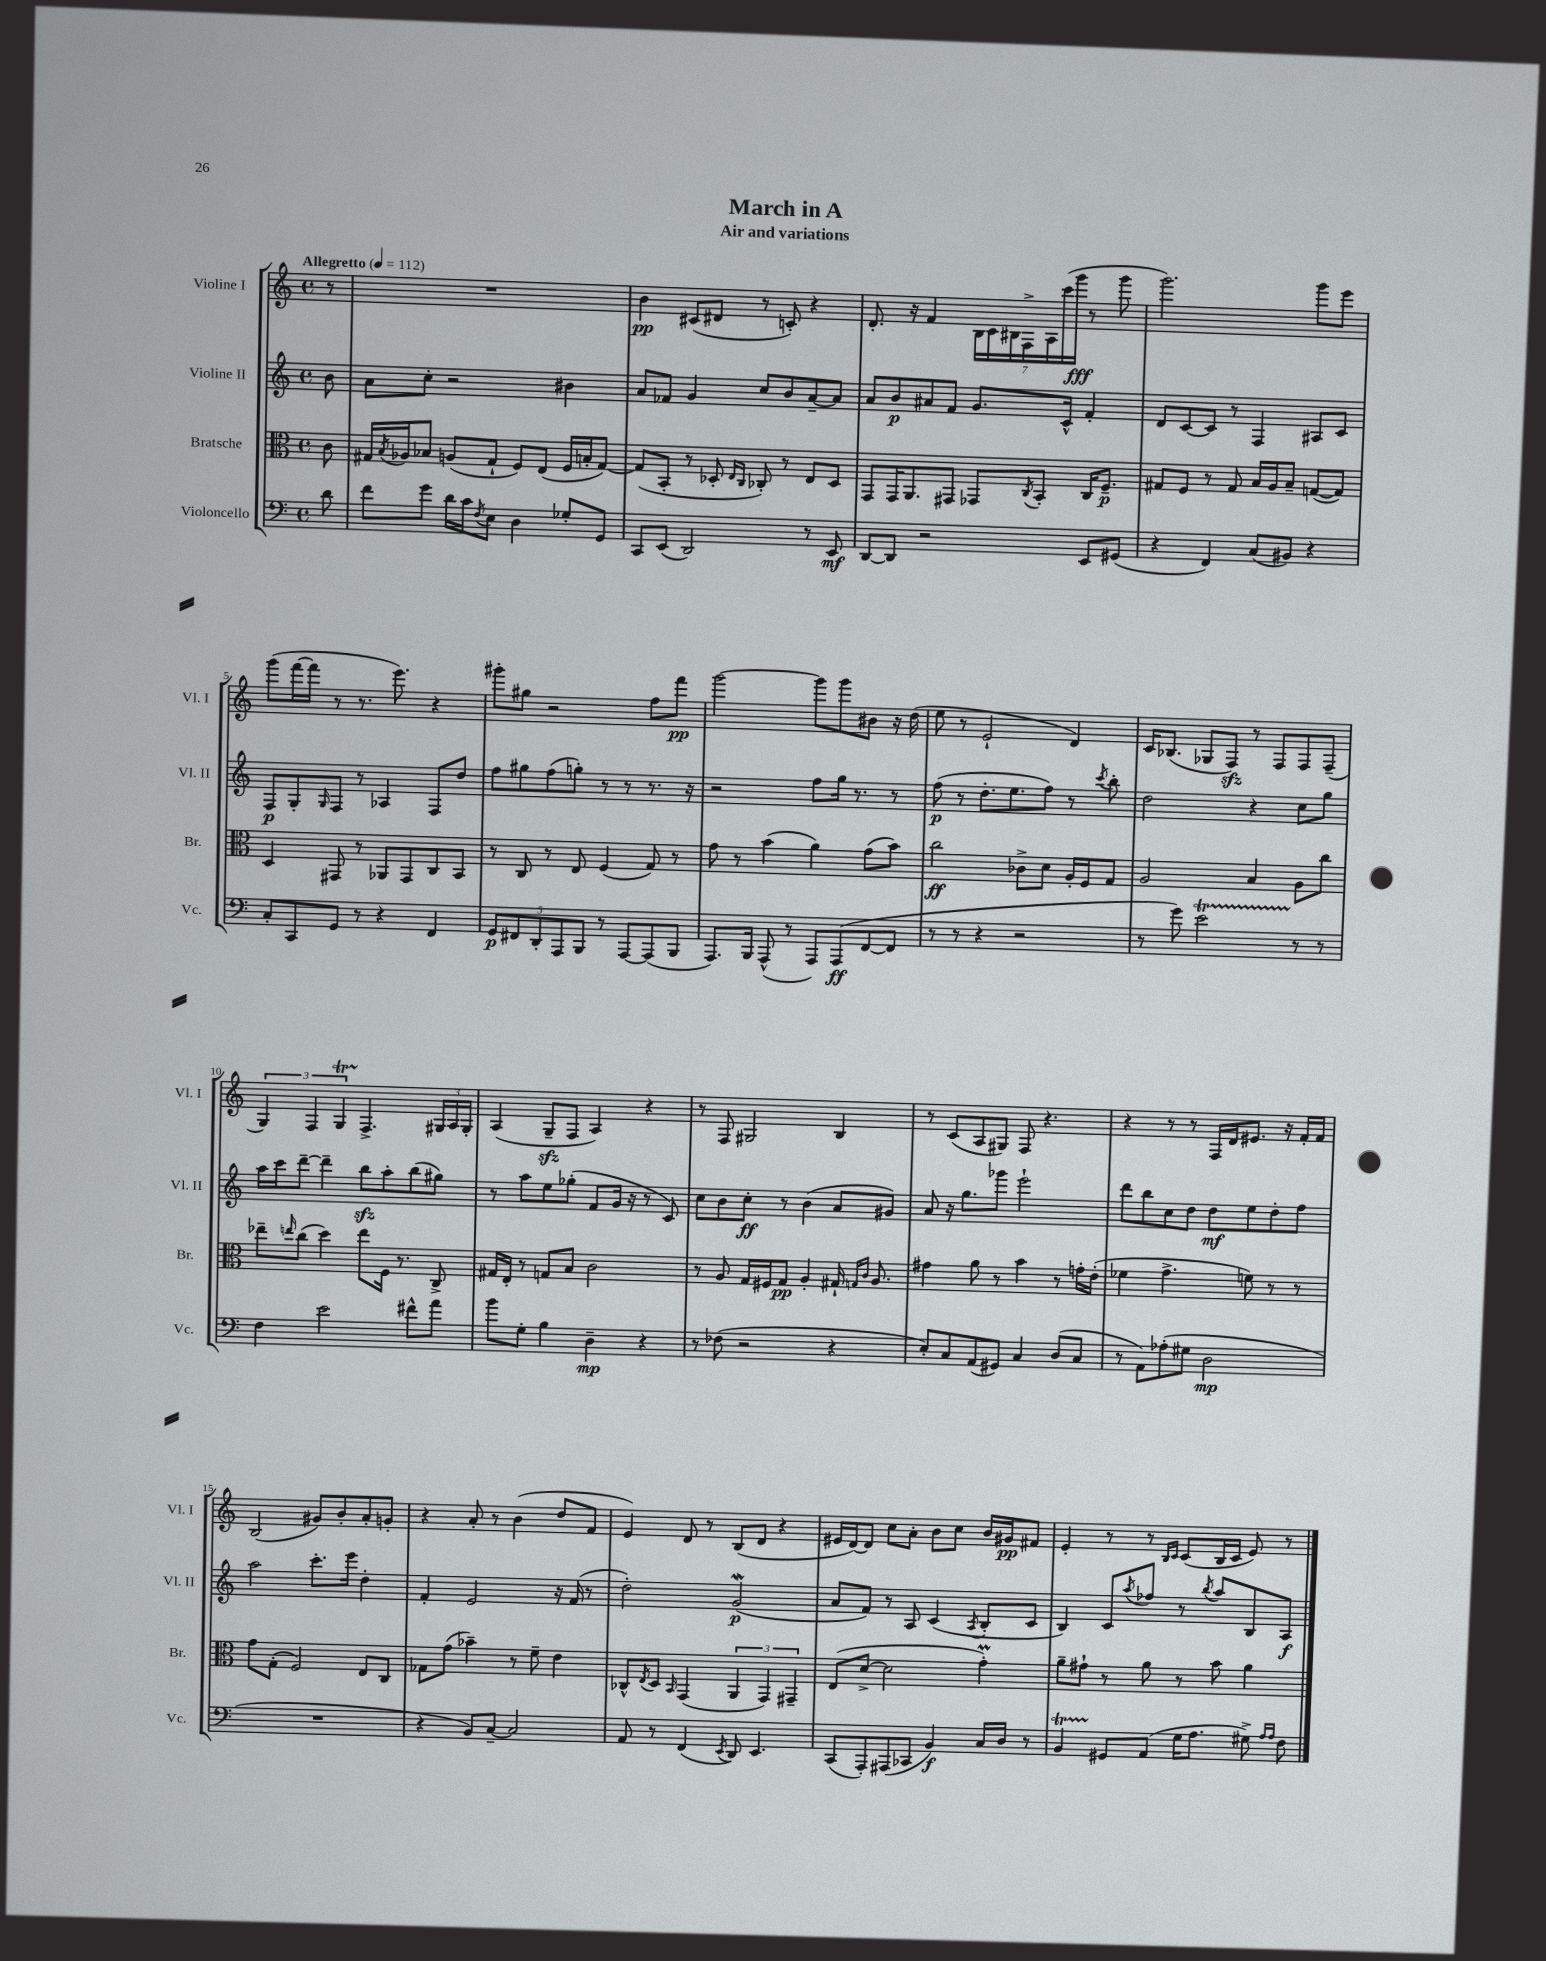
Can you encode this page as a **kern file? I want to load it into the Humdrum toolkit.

**kern	**kern	**kern	**kern
*staff4	*staff3	*staff2	*staff1
*clefF4	*clefC3	*clefG2	*clefG2
*k[]	*k[]	*k[]	*k[]
*M4/4	*M4/4	*M4/4	*M4/4
*met(c)	*met(c)	*met(c)	*met(c)
*MM112	*MM112	*MM112	*MM112
8d	8c	8b	8r
=	=	=	=
8f	16G#	8a	1r
.	8qB	.	.
.	16A-	.	.
8g	8B-	8cc'	.
16d	(8A	2r	.
16c	.	.	.
8qF	.	.	.
8E	8G#`	.	.
4D	8F)	.	.
.	(8E	.	.
8G-'	16F	4b#	.
.	16B'	.	.
8GG	[8G#)	.	.
=	=	=	=
8CC	(8G#]	8a	4b
(8EE	8BB'	8f-	.
2DD)	8r	4g	(8c#
.	8D-'	.	8d#
.	16qqE	.	.
.	16qqC	.	.
.	8C-')	8cc	8r
.	8r	8b	8c')
8r	8E	[8a~	4r
8EE	8D-	8a]	.
=	=	=	=
[8DD	8GG	8a	8.d'
8DD]	16GG	8b	.
.	8.AA	.	16r
2r	.	8a#	4f
.	8GG#	8f	.
.	8GG-	8.g	28B
.	.	.	28c
.	.	.	28B#
.	.	.	28F^
.	8qC	.	.
.	8BB'	.	.
.	.	.	28A
.	.	.	(28ccc
.	.	16c^^	.
.	.	.	28ggg
8EE	16C	4f'	8r
.	8.F~	.	.
(8GG#	.	.	8ggg
=	=	=	=
4r	8G#	8d	2.ggg)
.	8F	[8c	.
4FF)	8r	8c]	.
.	8G#	8r	.
(8C	16B	4F	.
.	16A	.	.
8BB#)	8B~	.	.
4r	([8G	8A#	8ggg
.	8G])	8c	8eee
=	=	=	=
8C'	4D	8F	(8ggg
8CC	.	8G'	[16fff
.	.	.	16fff]
.	.	16qqG	.
8GG	8GG#	8F	8r
8r	8r	8r	8.r
4r	8AA-	4A-	.
.	.	.	8.eee)
.	8GG#	.	.
4FF	8C	8F	4r
.	8BB	8dd	.
=	=	=	=
10GG	8r	8ff	8ggg#'
10FF#	.	.	.
.	8C	8gg#	8gg#
10DD'	.	.	.
.	8r	(8ff	2r
10AAA	.	.	.
.	8E	8gg')	.
10BBB	.	.	.
8r	(4F	8r	.
[8AAA	.	8r	.
(8AAA]	8G)	8.r	8ff
8BBB	8r	.	8fff
.	.	16r	.
=	=	=	=
8.AAA)	8g	2r	[2ggg
.	8r	.	.
16BBB	.	.	.
(8AAA^^	(4b	.	.
8r	.	.	.
8AAA)	4a)	8ff	8ggg]
(8AAA	.	16gg	8ggg
.	.	8.r	.
[8FF	(8g	.	8b#
8FF]	8b)	8r	16r
.	.	.	(16dd
=	=	=	=
8r	2cc	(8ff	8ee
8r	.	8r	8r
4r	.	8.dd'	2e`
.	.	8.ee	.
2r	8c-^	.	.
.	8d	8ff)	.
.	16A'	8r	4d)
.	16F	.	.
.	.	8qccc	.
.	8G	8bb'	.
=	=	=	=
8r	2A	2dd	16c
.	.	.	(8.B-
8g)	.	.	.
2e	.	.	8G-
.	.	.	8F)
.	4B	4r	8r
.	.	.	8F
8r	8A	8cc	8F
8r	8cc	8gg	(8F~
=	=	=	=
4F	8ee-~	16aa	6G)
.	.	16ccc	.
.	16qqee	.	.
.	(8cc	[8ddd~	.
.	.	.	6F
2e	4dd)	4ddd~]	.
.	.	.	6G
.	8ee	8bb	4.F^
.	16F	8aa'	.
.	8.r	.	.
8f#^^	.	(8bb	.
8a	8C^	8gg#)	24G#
.	.	.	24A
.	.	.	24G#'
=	=	=	=
8b	16G#	8r	(4A
.	16E'	.	.
8G'	8r	8aa	.
4B	8G	8ee	8G~
.	8B	(8gg-'	8F
4D~	2c	8f	4A)
.	.	16g	.
.	.	16r	.
4r	.	8r	4r
.	.	8c)	.
=	=	=	=
8r	8r	8cc	8r
(8F-	8A	8b	8F
2r	16G	8cc'	2G#
.	16F#	.	.
.	8G	8r	.
.	4A'	(4b	.
4r	16G#`	8a	4B
.	16qqG	.	.
.	16qqc	.	.
.	8.A	.	.
.	.	8g#)	.
=	=	=	=
8E')	4g#	8a	8r
8C	.	16r	(8c
.	.	8.gg	.
(8AA	8a	.	8A
8GG#)	8r	8ggg-	8G#)
4C	4b	2eee`	8F
.	.	.	4.r
(8D	8r	.	.
8C	16g'	.	.
.	(16e'	.	.
=	=	=	=
8r	4f-	8ddd	4r
8AA)	.	8bb	.
(8A-'	4.g^	8cc	8r
8G#	.	8dd	8r
2D	.	8dd	16F
.	.	.	16d
.	8f)	8ee	8.e#
.	8r	8dd'	.
.	.	.	16r
.	8r	8ff	16f'
.	.	.	16f
=	=	=	=
1r	8g	2aa	(2B
.	(8G'	.	.
.	2F)	.	.
.	.	8.ccc'	8g#)
.	.	.	8b'
.	.	16eee	.
.	8E	4dd'	8a'
.	8C	.	8g'
=	=	=	=
4r	8G-	4f'	4r
.	(8g	.	.
8BB)	4b-~)	2e	8a'
[8C~	.	.	8r
2C]	8r	.	(4b
.	8f~	.	.
.	4e	16r	8dd
.	.	(16f	.
.	.	8r	8f
=	=	=	=
8AA	8C-^^	2dd')	4e)
.	8qE	.	.
8r	8D	.	.
.	16qqBB	.	.
(4FF	(4GG	.	8d
.	.	.	8r
8qEE	.	.	.
8DD)	6AA	(2g	(8B
4.EE	.	.	8d
.	6GG)	.	.
.	.	.	4r
.	6GG#~	.	.
=	=	=	=
(8CC	(8E	8a	16e#
.	.	.	[16d)
8AAA')	[8d^	8f)	8d]
(8AAA#	2d]	8r	8cc
8CC-	.	8A	8a'
4BB)	.	(4c	8b
.	.	.	8cc
.	.	8qA	.
16C	4g')	8B'	16b
16D	.	.	16g#
8r	.	8c	8f#
=	=	=	=
4BB	8a~	4B)	4e'
.	8g#`	.	.
8GG#	8r	8c	8r
.	.	8qaa	.
(8AA	8a	8ff-	8r
.	.	.	16qqB
.	.	.	16qqc
16G	8r	8r	(8c
8.A	.	.	.
.	.	8qbb	.
.	8b	8aa	16B
.	.	.	16c
8G#^)	4a	8B	8e)
16qqA	.	.	.
16qqA	.	.	.
8F	.	8A	8r
==	==	==	==
*-	*-	*-	*-
